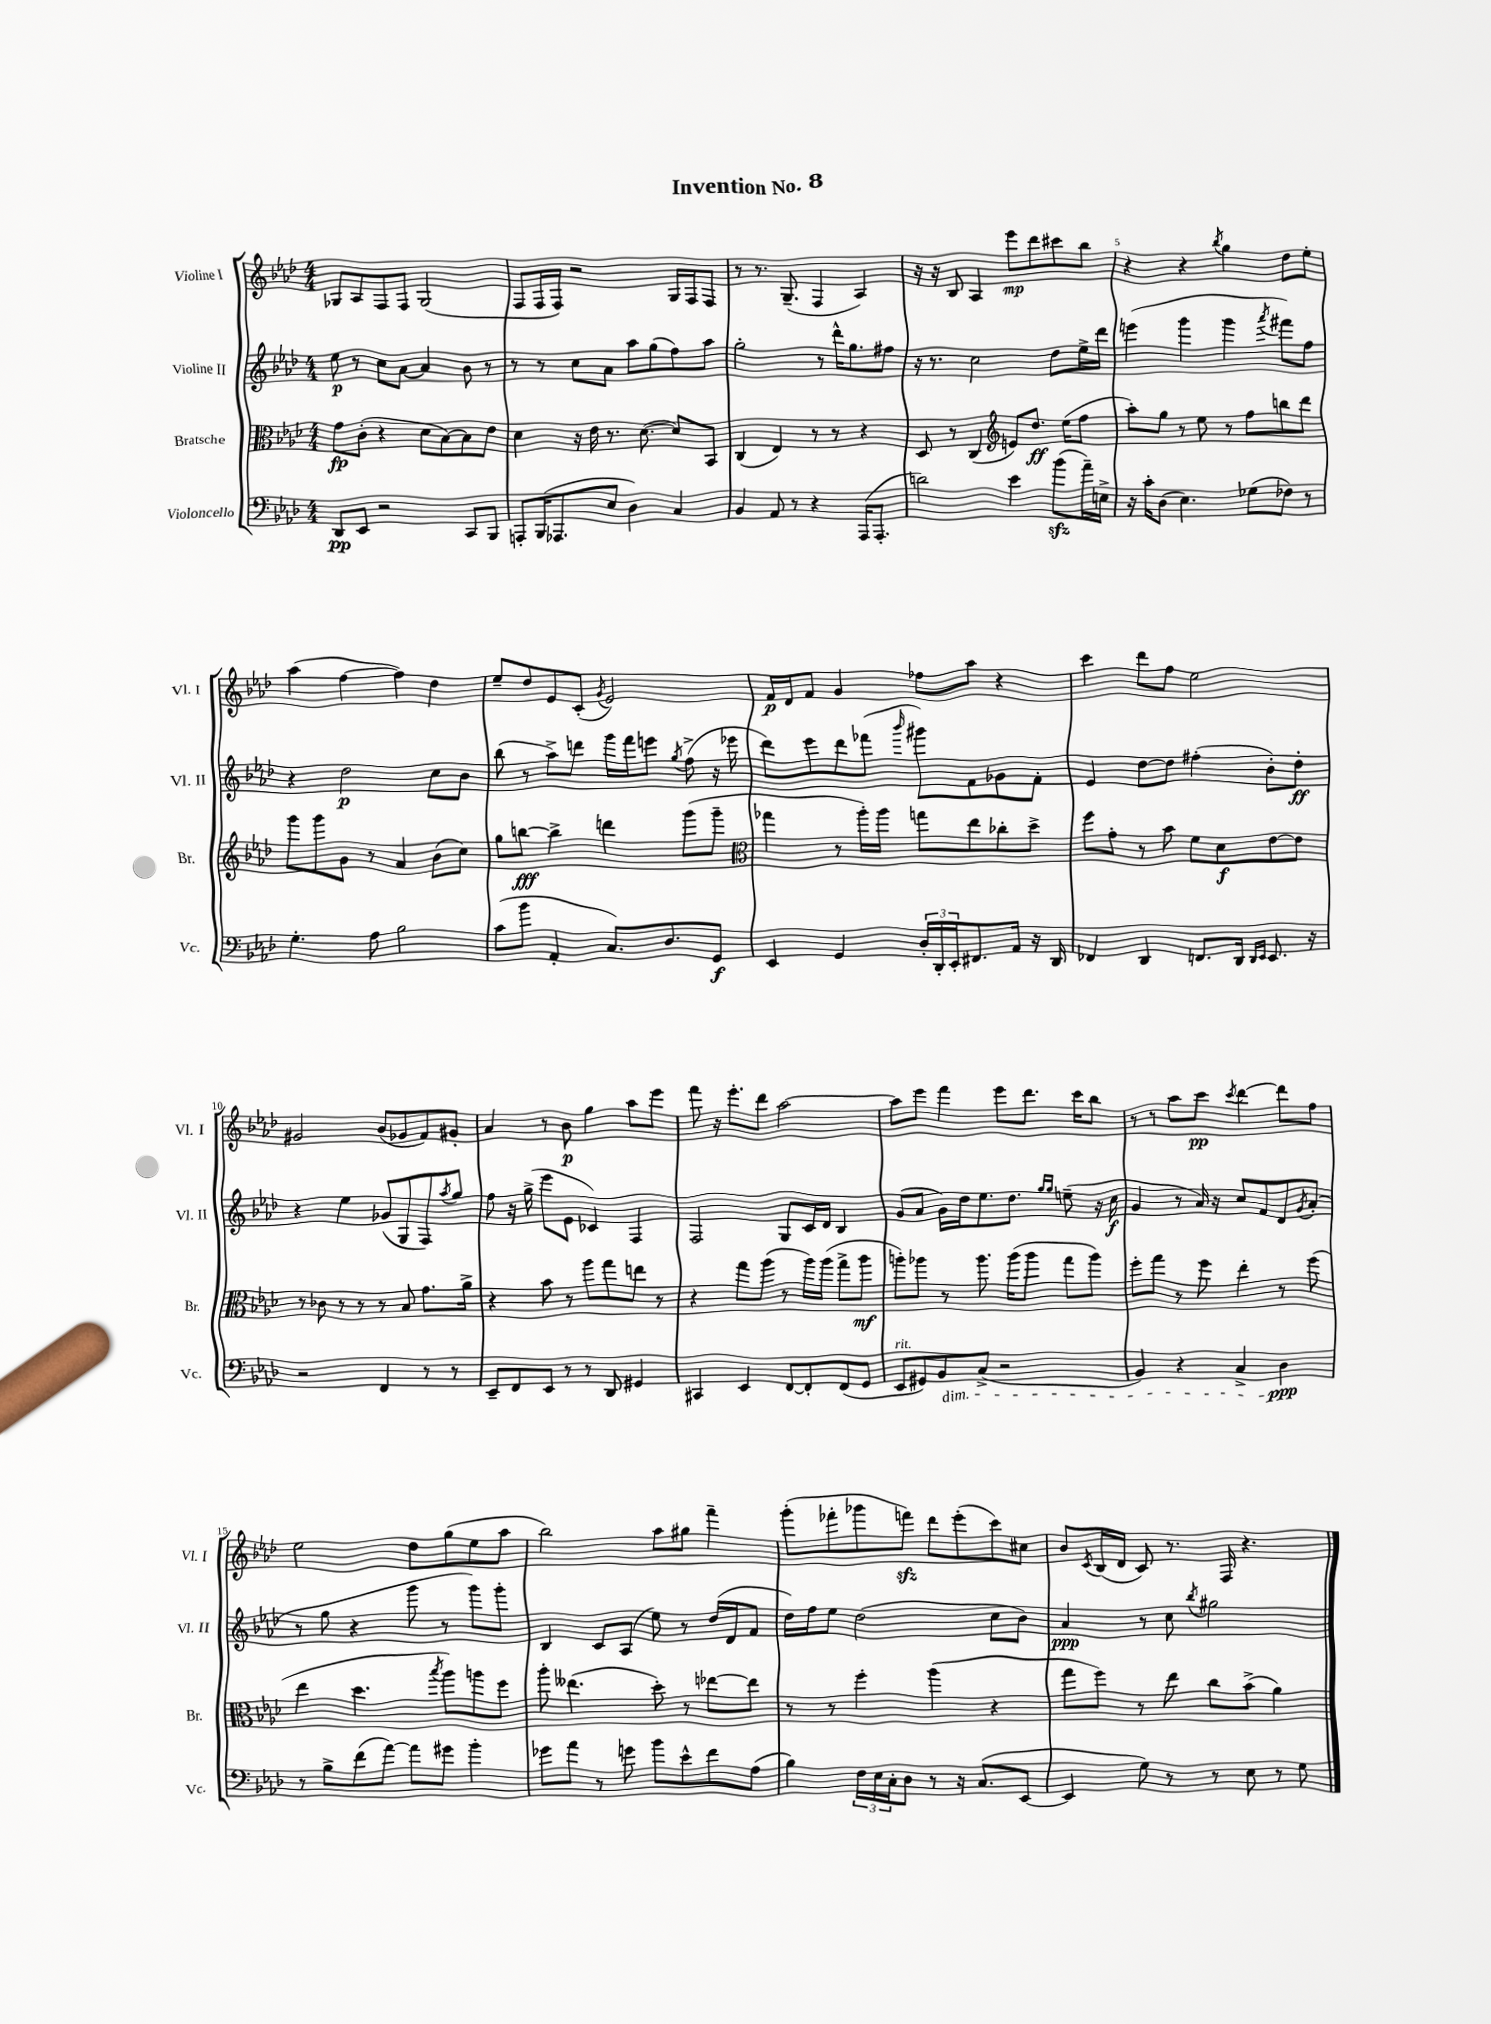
\header { title = "Invention No. 8" }
<<
\new StaffGroup <<
\new Staff = "s0" \with { instrumentName = "Violine I" shortInstrumentName = "Vl. I" } {
    \clef treble \key aes \major \numericTimeSignature \time 4/4
    ges8 aes8 f8 f8 ges2( |
    f8 f16 f16) r2 g16 f16 f8 |
    r8 r8. g8.--( f4 aes4) |
    r16 r16 bes8 aes4 ees'''8\mp des'''8 cis'''8 bes''8 |
    r4 r4 \acciaccatura { bes''8 } g''4 des''8 ees''8-. |
    aes''4( f''4~ f''4) des''4 |
    ees''8-- des''8 ees'8 c'8-.( \acciaccatura { g'8 } ees'2) |
    f'16\p des'16 f'8 g'4 fes''8 aes''8 r4 |
    c'''4 des'''8 f''8 ees''2 |
    gis'2 bes'8( ges'8 f'8) gis'8-. |
    aes'4 r8 bes'8\p g''4 aes''8 ees'''8 |
    f'''8 r16 ees'''8.-. des'''8 aes''2~ |
    aes''8 ees'''8 f'''4 ees'''8 des'''8. c'''16 bes''8 |
    r8 r8 aes''8 c'''8\pp \acciaccatura { c'''8 } des'''4~ des'''8 f''8 |
    ees''2 des''8 g''8( ees''8 aes''8 |
    bes''2) aes''8 gis''8 f'''4-- |
    g'''8-.( fes'''8-. ges'''8 f'''8\sfz) des'''8 ees'''8-.( c'''8) cis''8 |
    bes'8 \acciaccatura { c'8 } bes16( des'16 c'8) r8. f16 r4. \bar "|." |
}
\new Staff = "s1" \with { instrumentName = "Violine II" shortInstrumentName = "Vl. II" } {
    \clef treble \key aes \major \numericTimeSignature \time 4/4
    ees''8\p r8 c''8 aes'8~ aes'4 bes'8 r8 |
    r8 r8 c''8 aes'8 aes''8 g''8( f''8) aes''8 |
    g''2-. r8 des'''16-^ g''8. fis''8 |
    r16 r8. c''2 des''8 ees''16-> des'''16 |
    e'''4( g'''4 g'''4 \acciaccatura { aes'''8 } fis'''8) f''8 |
    r4 des''2\p c''8 bes'8 |
    bes''8( r8 aes''8->) d'''8 g'''16 f'''16 e'''8 \acciaccatura { g''8 } f''8->( r16 ees'''16 |
    des'''8) ees'''8 des'''8 fes'''8( \grace { bes'''16 } gis'''8) f'8 ges'8 f'8-. |
    ees'4 des''8~ des''8 fis''4-.( bes'8-.) des''8-.\ff |
    r4 ees''4 ges'8( g8 f8) \acciaccatura { aes''8 } g''8 |
    f''8 r16 g''16->( ees'''8 ees'8 ces'4) f4 |
    f2 g8 c'16 des'16 bes4 |
    g'8( aes'8 g'16) des''16 ees''8. des''8. \grace { g''16 g''16 } e''8--( r16 c''16\f |
    g'4 r8 aes'16) r16 c''8 f'8 des'8 \acciaccatura { g'8 } aes'8-.( |
    r8 g''8 r4 g'''8 r8 g'''8) g'''8-. |
    bes4 c'8 aes8( ees''8) r8 des''16( des'16 f'8 |
    des''16) f''16 ees''8 des''2( c''8 bes'8) |
    aes'4\ppp r8 c''8 \acciaccatura { bes''8 } gis''2 \bar "|." |
}
\new Staff = "s2" \with { instrumentName = "Bratsche" shortInstrumentName = "Br." } {
    \clef alto \key aes \major \numericTimeSignature \time 4/4
    g'8\fp c'8-.( r4 des'8 bes8~) bes8 ees'8 |
    des'4 r16 ees'16 r8. des'8.~( des'8) bes,8 |
    c4( ees4) r8 r8 r4 |
    des8 r8 c4( \clef treble e'8) des''8.\ff ees''16( f''8 |
    aes''8-.) g''8 r8 ees''8 r8 f''8 b''8 des'''8 |
    g'''8 g'''8 g'8 r8 aes'4 bes'8( c''8) |
    g''8 b''8~\fff b''4-> d'''4 g'''8( g'''8-- |
    \clef alto ges''4 r8 aes''16-.) aes''16 g''8 ees''8 ces''8-. des''8-> |
    f''8 g'8-. r8 bes'8 f'8 des'8\f ees'8~ ees'8 |
    r8 ces'8 r8 r8 r8 bes8 g'8. aes'16-> |
    r4 bes'8 r8 aes''8 g''8 e''8 r8 |
    r4 g''8 aes''8( r8 aes''16) aes''16( g''8-> aes''8\mf |
    a''8-.) aes''8 r8 aes''8. aes''16( aes''8 g''8 aes''8) |
    f''8-. g''8 r8 f''8 ees''4-. r8 f''8( |
    ees''4 des''4. \acciaccatura { bes''8 } aes''8) a''8 f''8 |
    aes''8-. eeses''4.( des''8-.) r8 ees''8~ ees''8 |
    r8 r8 f''4-. aes''4( r4 |
    g''8 f''8) r8 ees''8 c''8 bes'8->( aes'4) \bar "|." |
}
\new Staff = "s3" \with { instrumentName = "Violoncello" shortInstrumentName = "Vc." } {
    \clef bass \key aes \major \numericTimeSignature \time 4/4
    des,8\pp ees,8 r2 c,8 bes,,8 |
    a,,8-. bes,,16( aes,,8. ees8 des4) c4 |
    bes,4 aes,8 r8 r4 aes,,16( aes,,8.-. |
    d'2) ees'4 bes'8\sfz( aes'16--) e16-> |
    r16 c'16-. des8( ees4.) ges8( fes8) r8 |
    g4.-. aes8 bes2 |
    c'8( bes'8 aes,4-. c8.) des8. g,8\f |
    ees,4 g,4 \tuplet 3/2 { des16-. des,16-. ees,16-. } fis,8. aes,16 r16 des,16 |
    fes,4 des,4 f,8. des,16 \grace { des,16 ees,16 } ees,8. r16 |
    r2 f,4 r8 r8 |
    ees,8-- f,8 ees,8 r8 r8 des,8 gis,4 |
    cis,4 ees,4 f,8~ f,8-. f,8( g,8 |
    ees,8^\markup { \italic "rit." } gis,8) bes,8\dim c8->( r2 |
    bes,4) r4 c4-> des4\ppp\! |
    r8 bes8-> f'8( aes'8~) aes'8 gis'8 bes'4-. |
    ges'8 aes'8 r8 g'8 bes'8 ees'8-^ f'8 aes8( |
    bes4) \tuplet 3/2 { f16 ees16 c16-. } des8 r8 r16 c8.( ees,8~ |
    ees,4 g8) r8 r8 ees8 r8 g8 \bar "|." |
}
>>
>>
\layout { \context { \Score \override BarNumber.break-visibility = ##(#f #t #t) barNumberVisibility = #(every-nth-bar-number-visible 5) } }
